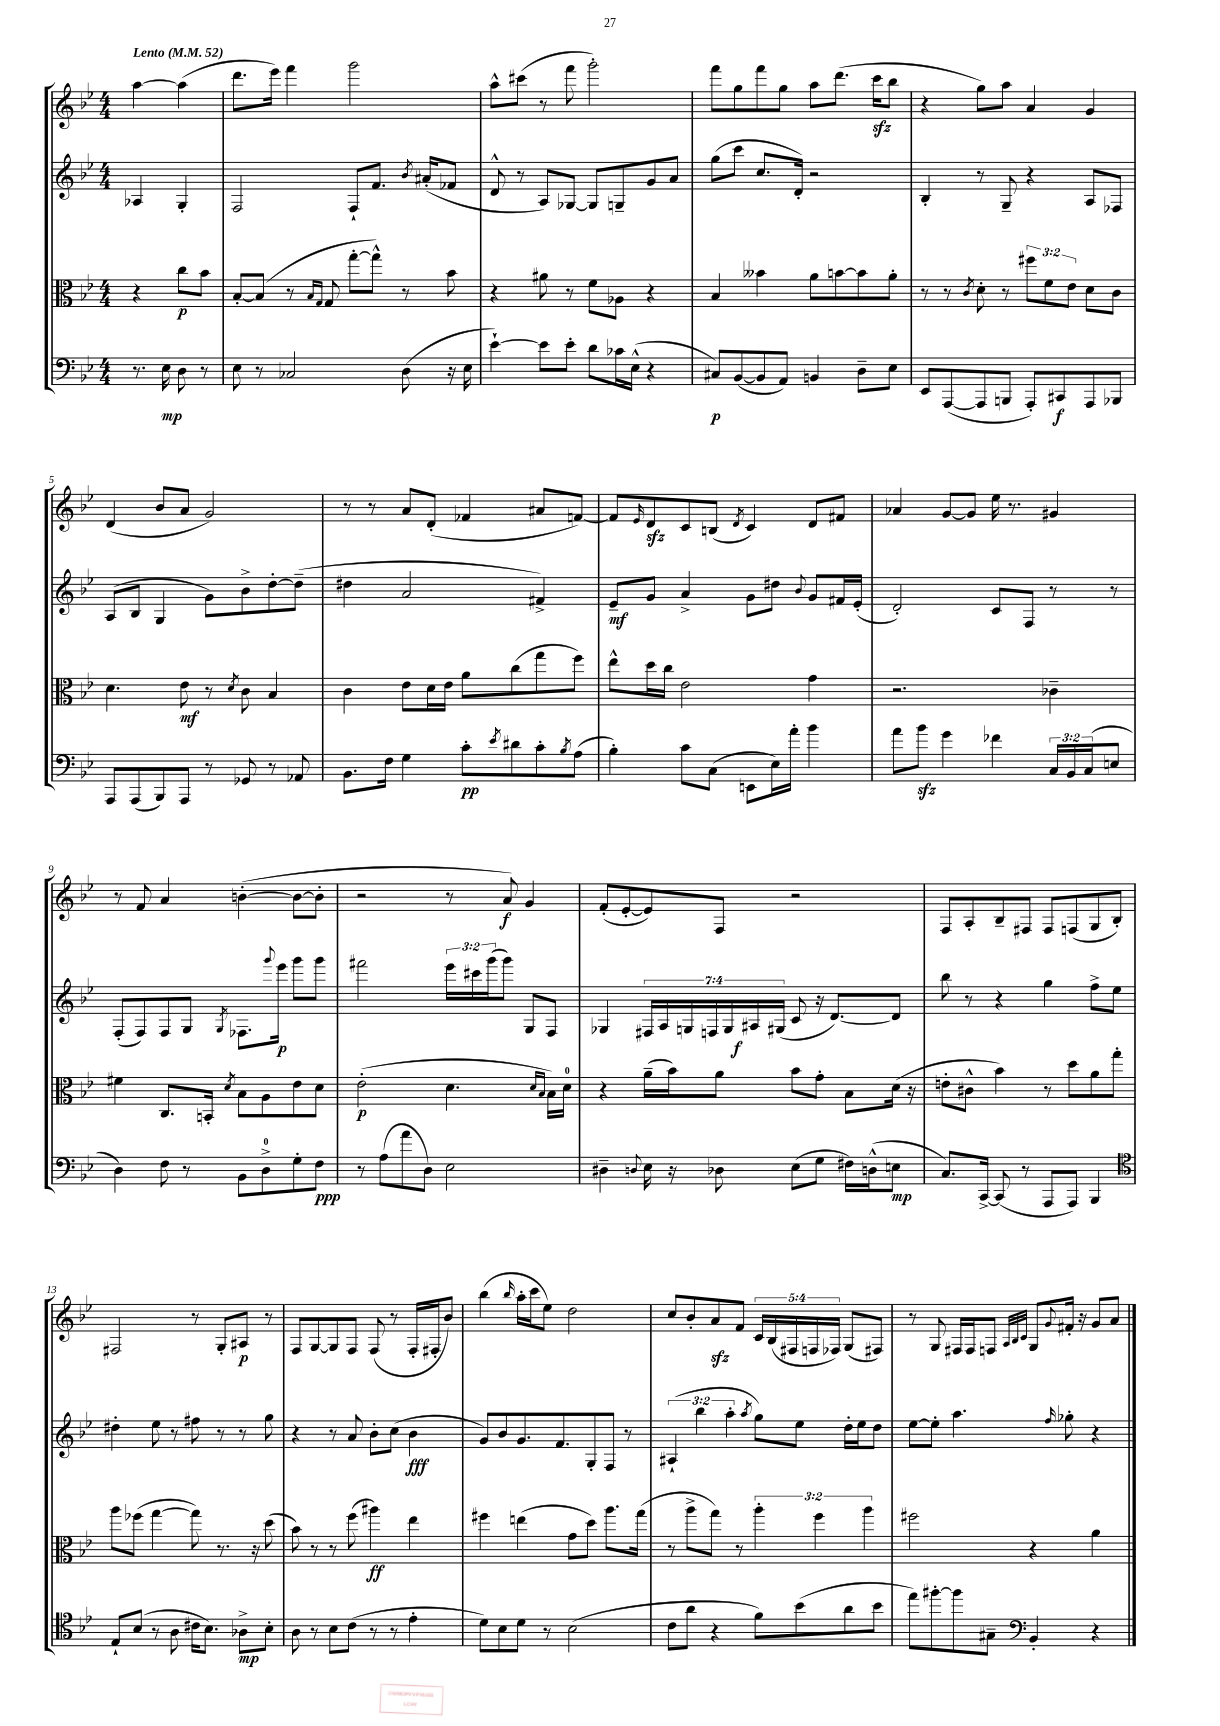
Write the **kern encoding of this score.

**kern	**kern	**kern	**kern
*staff4	*staff3	*staff2	*staff1
*clefF4	*clefC3	*clefG2	*clefG2
*k[b-e-]	*k[b-e-]	*k[b-e-]	*k[b-e-]
*M4/4	*M4/4	*M4/4	*M4/4
*MM52	*MM52	*MM52	*MM52
8.r	4r	4A-	[4aa
16E-	.	.	.
8D	8cc	4G'	(4aa]
8r	8b-	.	.
=	=	=	=
8E-	[8B-'	2F	8.ddd
8r	(8B-]	.	.
.	.	.	16eee-)
2C-	8r	.	4fff
.	16qqB-	.	.
.	16qqG	.	.
.	8G	.	.
.	[8gg'	8F`	2ggg
.	8gg^^])	8.f	.
(8D	8r	.	.
.	.	8qb-	.
.	.	(16a#'	.
16r	8b-	8f-	.
16E-	.	.	.
=	=	=	=
[4e-`)	4r	8d^^	8aa^^
.	.	8r	(8ccc#
8e-]	8a#	8A)	8r
8e-'	8r	[8G-	8fff
8d	8f	8G-]	2ggg')
16c-	8A-	8G~	.
(16E-^^	.	.	.
4r	4r	8g	.
.	.	8a	.
=	=	=	=
8C#)	4B-	(8gg	8fff
([8BB-	.	8ccc	8gg
8BB-]	4b--	8.cc	8fff
8AA)	.	.	8gg
.	.	16d')	.
4BB	8a	2r	8aa
.	[8b	.	(8.ddd
8D~	8b]	.	.
.	.	.	16ccc
8E-	8a'	.	8bb-
=	=	=	=
8EE-	8r	4B-'	4r
([8AAA	8r	.	.
.	8qc	.	.
8AAA]	8d'	8r	8gg)
8BBB	8r	8G~	8aa
8AAA')	12ff#	4r	4a
.	12f	.	.
8CC#	.	.	.
.	12e-	.	.
8AAA	8d	8A	4g
8BBB-	8c	8F-	.
=	=	=	=
8AAA	4.d	(8A	(4d
(8AAA	.	8B-	.
8BBB-)	.	4G	8b-
8AAA	8e-	.	8a
8r	8r	8g)	2g)
.	8qd	.	.
8GG-	8c	8b-^	.
8r	4B-	[8dd'	.
8AA-	.	(8dd~]	.
=	=	=	=
8.BB-	4c	4dd#	8r
.	.	.	8r
16F	.	.	.
4G	8e-	2a	8a
.	16d	.	(8d'
.	16e-	.	.
8c'	8a	.	4f-
8qe-	.	.	.
8d#	(8cc	.	.
8c'	8gg	4f#^)	8a#
8qB-	.	.	.
(8A	8ff)	.	[8f)
=	=	=	=
4B-')	8ee-^^	8e-~	8f]
.	.	.	16qqe-
.	16dd	8g	8d
.	16cc	.	.
8c	2e-	4a^	8c
(8C	.	.	(8B
.	.	.	8qd
8EE	.	8g	4c)
16E-)	.	8dd#	.
16a'	.	.	.
.	.	8qqb-	.
4b-	4g	8g	8d
.	.	16f#	8f#
.	.	(16e-'	.
=	=	=	=
8a	2.r	2d')	4a-
8b-	.	.	.
4g	.	.	[8g
.	.	.	8g]
4f-	.	8c	16ee-
.	.	.	8.r
.	.	8F	.
24C	4c-~	8r	4g#
24BB-	.	.	.
(24C	.	.	.
8E	.	8r	.
=	=	=	=
4D)	4f#	(8F'	8r
.	.	8F)	8f
8F	8.C	8F	4a
8r	.	8G	.
.	16BB'	.	.
.	8qd	8qG	.
8BB-	8B-	8.F-	([4b'
8D^	8A	.	.
.	.	8qqggg	.
.	.	16eee-	.
8G'	8e-	8ggg	8b_
8F	8d	8ggg	8b']
=	=	=	=
8r	(2e-'	2fff#	2r
(8A	.	.	.
8a	.	.	.
8D)	.	.	.
2E-	4.d	24eee-	8r
.	.	24ccc#	.
.	.	(24ggg	.
.	.	8ggg)	8a)
.	.	8G	4g
.	16qqd	.	.
.	16qqB-	.	.
.	16B-)	8F	.
.	16d	.	.
=	=	=	=
4D#~	4r	4G-	(8f'
.	.	.	[8e-'
8qqD	.	.	.
16E-	(16a~	28F#	8e-])
.	.	28A	.
16r	16b-)	.	.
.	.	28G	.
.	.	28F	.
8D-	8a	.	8F
.	.	28G	.
.	.	28A#	.
.	.	(28G#	.
(8E-	8b-	8c	2r
8G	8g'	16r	.
.	.	[8.d)	.
16F#)	8B-	.	.
(16D^^	.	.	.
8E	(16d	8d]	.
.	16r	.	.
=	=	=	=
8.C)	8e'	8bb-	8F
.	8c#^^	8r	8A'
[16CC^	.	.	.
(8CC]	4b-)	4r	8B-~
8r	.	.	8F#
8AAA	8r	4gg	8F#
8AAA)	8dd	.	(8F
4BBB-	8a	8ff^	8G
.	8gg'	8ee-	8B-')
=	=	=	=
*clefC4	*	*	*
8E-`	8aa	4dd#'	2F#
(8B-	(8ff-	.	.
8r	[4gg	8ee-	.
8A	.	8r	.
16c#	8gg])	8ff#	8r
8.B-)	.	.	.
.	8.r	8r	8G'
8A-^	.	8r	8A#
.	16r	.	.
8B-'	(8dd	8gg	8r
=	=	=	=
8A	8b-)	4r	8F
8r	8r	.	[8G
8B-	8r	8r	8G]
(8c	(8ff	8a	8F
8r	4aa#)	8b-'	(8F
8r	.	(8cc	8r
4e-'	4ee-	4b-	16F'
.	.	.	16F#'
.	.	.	8b-)
=	=	=	=
8d)	4ff#	8g)	(4bb-
8B-	.	8b-	.
.	.	.	16qqbb-
8d	(4ee	8.g	16aa'
.	.	.	16ccc
8r	.	.	8ee-)
.	.	8.f	.
(2B-	8g	.	2dd
.	8dd)	8G'	.
.	8.aa	8F	.
.	.	8r	.
.	(16gg	.	.
=	=	=	=
8c	8r	(6A#`	8cc
8a	8aa^	.	8b-'
.	.	6bb-	.
4r	8gg)	.	8a
.	.	6aa'	.
.	8r	.	8f
.	.	8qaa	.
8f)	6aa'	8gg)	20c
.	.	.	(20B-
.	.	.	20F#
(8b-	.	8ee-	.
.	.	.	20F
.	6ff	.	.
.	.	.	20F-)
8a	.	16dd'	(8G
.	.	16ee-	.
.	6aa	.	.
8b-	.	8dd	8F#)
=	=	=	=
8ee-)	2ff#	[8ee-	8r
[8ff#'	.	8ee-']	8G
8ff#]	.	4.aa	16F#
.	.	.	16F#
8G#~	.	.	8F
*clefF4	*	*	*
.	.	.	32qqA
.	.	.	32qqB-
.	.	.	32qqc
4BB-'	4r	.	8G
.	.	16qqff	8qqg
.	.	8gg-'	16f#'
.	.	.	16r
4r	4a	4r	8g
.	.	.	8a
==	==	==	==
*-	*-	*-	*-
